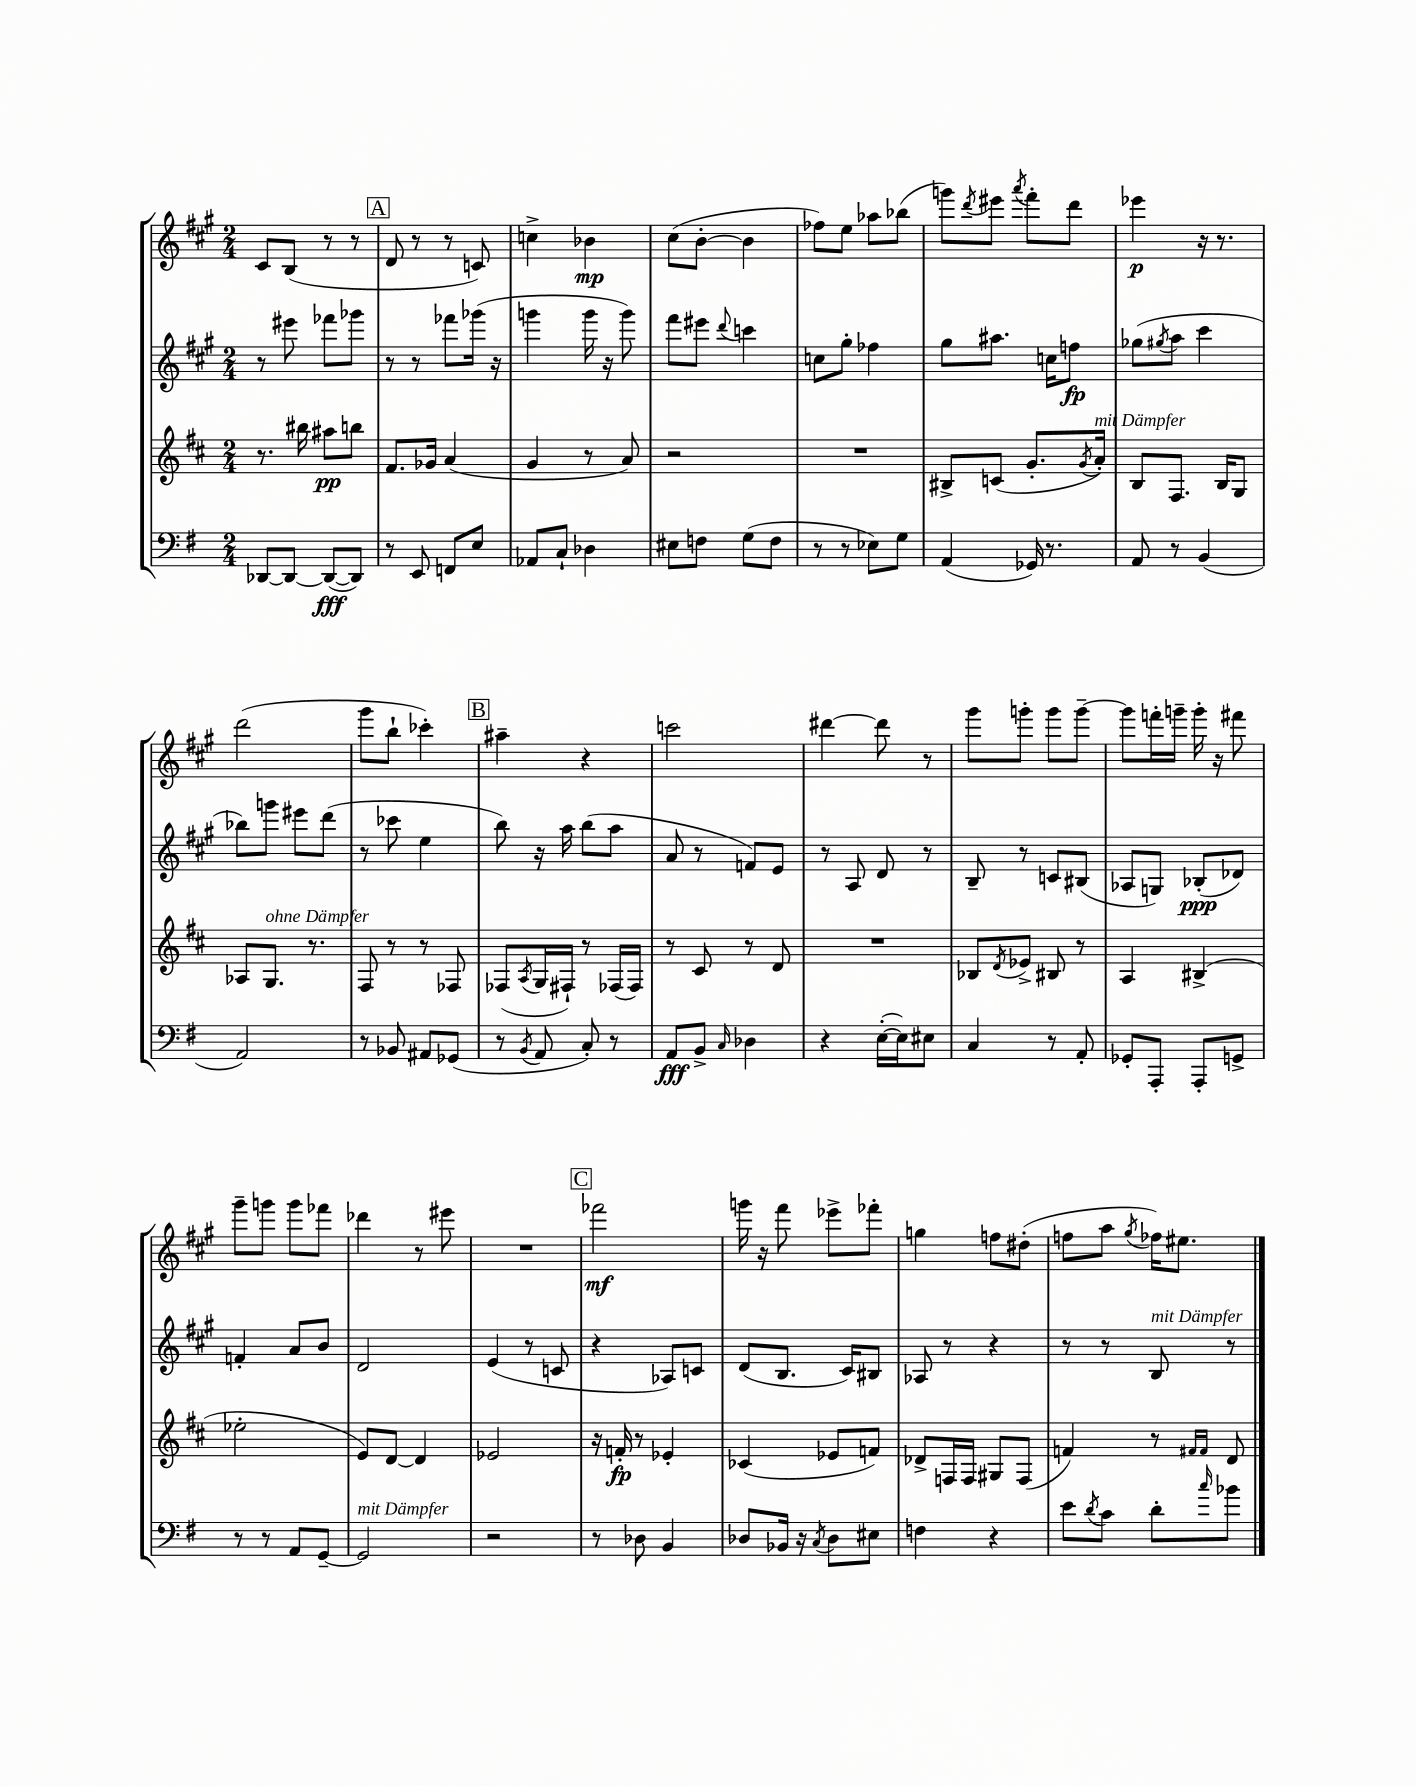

**kern	**dynam	**kern	**dynam	**kern	**dynam	**kern	**dynam
*part4	*part4	*part3	*part3	*part2	*part2	*part1	*part1
*staff4	*staff4	*staff3	*staff3	*staff2	*staff2	*staff1	*staff1
*clefF4	*	*clefG2	*	*clefG2	*	*clefG2	*
*k[f#]	*	*k[f#c#]	*	*k[f#c#g#]	*	*k[f#c#g#]	*
*M2/4	*	*M2/4	*	*M2/4	*	*M2/4	*
=14	=14	=14	=14	=14	=14	=14	=14
[8DD-X/L	.	8.r	.	8r	.	8c#/L	.
8DD-/J_	.	.	.	8eee#X\	.	(8B/J	.
.	.	16bb#X\	.	.	.	.	.
(8DD-/L_	fff	8aa#X\L	pp	8fff-X\L	.	8r	.
8DD-/J])	.	8bbn\J	.	8ggg-X\J	.	8r	.
!!LO:REH:place=s1:t=A
=15	=15	=15	=15	=15	=15	=15	=15
8r	.	8.f#/L	.	8r	.	8d/	.
8EE/	.	.	.	8r	.	8r	.
.	.	16g-X/Jk	.	.	.	.	.
8FFn/L	.	(4a/	.	8fff-X\L	.	8r	.
8E/J	.	.	.	(16ggg-X\Jk	.	8cn/)	.
.	.	.	.	16r	.	.	.
=16	=16	=16	=16	=16	=16	=16	=16
8AA-X/L	.	4g/	.	4gggn\	.	4ccn^\	.
8C`/J	.	.	.	.	.	.	.
4D-X\	.	8r	.	16ggg\	.	4b-X\	mp
.	.	.	.	16r	.	.	.
.	.	8a/)	.	8ggg\)	.	.	.
=17	=17	=17	=17	=17	=17	=17	=17
8E#X\L	.	2r	.	8fff#\L	.	(8cc#\L	.
8Fn\J	.	.	.	8eee#X\J	.	[8b'\J	.
.	.	.	.	8qqddd/	.	.	.
(8G\L	.	.	.	4cccn\	.	4b\]	.
8F\J	.	.	.	.	.	.	.
=18	=18	=18	=18	=18	=18	=18	=18
8r	.	2r	.	8ccn\L	.	8ff-X\L)	.
8r	.	.	.	8gg#'\J	.	8ee\J	.
8E-X\L)	.	.	.	4ff-X\	.	8aa-X\L	.
8G\J	.	.	.	.	.	(8bb-X\J	.
=19	=19	=19	=19	=19	=19	=19	=19
(4AA/	.	8B#X^/L	.	8gg#\L	.	8gggn\L)	.
.	.	.	.	.	.	8qddd/	.
.	.	(8cn/J	.	8.aa#X\J	.	8eee#X\J	.
.	.	.	.	.	.	8qaaa/	.
16GG-X/)	.	8.g'/L	.	.	.	8fff#'\L	.
8.r	.	.	.	16ccn\KL	.	.	.
.	.	.	.	8ffn\J	fp	8ddd\J	.
.	.	8qg/	.	.	.	.	.
!	!	!LO:TX:a:i:t=mit Dämpfer	!	!	!	!	!
.	.	16a'/Jk)	.	.	.	.	.
=20	=20	=20	=20	=20	=20	=20	=20
8AA/	.	8B/L	.	(8gg-X\L	.	4eee-X\	p
.	.	.	.	8qgg#X/	.	.	.
8r	.	8.F#/J	.	8aa\J	.	.	.
(4BB/	.	.	.	4ccc#\	.	16r	.
.	.	16B/KL	.	.	.	8.r	.
.	.	8G/J	.	.	.	.	.
!!LO:LB:g=z
=21	=21	=21	=21	=21	=21	=21	=21
2AA/)	.	8A-X/L	.	8bb-X\L)	.	(2ddd\	.
!	!	!LO:TX:a:i:t=ohne Dämpfer	!	!	!	!	!
.	.	8.G/J	.	8gggn\J	.	.	.
.	.	.	.	8eee#X\L	.	.	.
.	.	8.r	.	.	.	.	.
.	.	.	.	(8ddd\J	.	.	.
=22	=22	=22	=22	=22	=22	=22	=22
8r	.	8F#/	.	8r	.	8ggg#\L	.
8BB-X/	.	8r	.	8ccc-X\	.	8bb`\J	.
8AA#X/L	.	8r	.	4ee\	.	4ccc-X'\)	.
(8GG-X/J	.	8F-X/	.	.	.	.	.
!!LO:REH:place=s1:t=B
=23	=23	=23	=23	=23	=23	=23	=23
8r	.	(8F-X/L	.	8bb\)	.	4aa#X~\	.
8qBB/	.	8qA/	.	.	.	.	.
8AA/	.	16G/L	.	16r	.	.	.
.	.	16F#X`/JJ)	.	16aa\	.	.	.
8C'/)	.	8r	.	(8bb\L	.	4r	.
8r	.	(16F-X/LL	.	8aa\J	.	.	.
.	.	16F-/JJ)	.	.	.	.	.
=24	=24	=24	=24	=24	=24	=24	=24
8AA/L	fff	8r	.	8a/	.	2cccn\	.
8BB^/J	.	8c#/	.	8r	.	.	.
16qqC/	.	.	.	.	.	.	.
4D-X\	.	8r	.	8fn/L)	.	.	.
.	.	8d/	.	8e/J	.	.	.
=25	=25	=25	=25	=25	=25	=25	=25
4r	.	2r	.	8r	.	[4ddd#X\	.
.	.	.	.	8A/	.	.	.
([16E'\LL	.	.	.	8d/	.	8ddd#\]	.
16E\J])	.	.	.	.	.	.	.
8E#X\J	.	.	.	8r	.	8r	.
=26	=26	=26	=26	=26	=26	=26	=26
4C/	.	8B-X/L	.	8B~/	.	8ggg#\L	.
.	.	8qd/	.	.	.	.	.
.	.	8e-X^/J	.	8r	.	8gggn'\J	.
8r	.	8B#X/	.	8cn/L	.	8ggg\L	.
8AA'/	.	8r	.	(8B#X/J	.	[8ggg~\J	.
=27	=27	=27	=27	=27	=27	=27	=27
8GG-X'/L	.	4A/	.	8A-X/L	.	8ggg\L]	.
8AAA'/J	.	.	.	8Gn/J)	.	16fffn'\L	.
.	.	.	.	.	.	16gggn~\JJ	.
8AAA'/L	.	(4B#X^/	.	(8B-X'/L	ppp	16ggg'\	.
.	.	.	.	.	.	16r	.
8GGn^/J	.	.	.	8d-X/J)	.	8fff#X\	.
!!LO:LB:g=z
=28	=28	=28	=28	=28	=28	=28	=28
8r	.	2ee-X'\	.	4fn'/	.	8ggg#~\L	.
8r	.	.	.	.	.	8gggn\J	.
8AA/L	.	.	.	8a/L	.	8ggg\L	.
[8GG~/J	.	.	.	8b/J	.	8fff-X\J	.
=29	=29	=29	=29	=29	=29	=29	=29
!LO:TX:a:i:t=mit Dämpfer	!	!	!	!	!	!	!
2GG/]	.	8e/L)	.	2d/	.	4ddd-X\	.
.	.	[8d/J	.	.	.	.	.
.	.	4d/]	.	.	.	8r	.
.	.	.	.	.	.	8eee#X\	.
=30	=30	=30	=30	=30	=30	=30	=30
2r	.	2e-X/	.	(4e/	.	2r	.
.	.	.	.	8r	.	.	.
.	.	.	.	8cn/	.	.	.
!!LO:REH:place=s1:t=C
=31	=31	=31	=31	=31	=31	=31	=31
8r	.	16r	.	4r	.	2fff-X\	mf
.	.	16fn'/	fp	.	.	.	.
8D-X\	.	8r	.	.	.	.	.
4BB/	.	4e-X'/	.	8A-X/L)	.	.	.
.	.	.	.	8cn/J	.	.	.
=32	=32	=32	=32	=32	=32	=32	=32
8D-X/L	.	(4c-X/	.	(8d/L	.	16gggn\	.
.	.	.	.	.	.	16r	.
16BB-X/Jk	.	.	.	8.B/J	.	8fff#\	.
16r	.	.	.	.	.	.	.
8qC/	.	.	.	.	.	.	.
8D-\L	.	8e-X/L	.	.	.	8eee-X^\L	.
.	.	.	.	16c#/KL)	.	.	.
8E#X\J	.	8fn/J)	.	8B#X/J	.	8fff-X'\J	.
=33	=33	=33	=33	=33	=33	=33	=33
4Fn\	.	8d-X^/L	.	8A-X/	.	4ggn\	.
.	.	16Fn/L	.	8r	.	.	.
.	.	16F/JJ	.	.	.	.	.
4r	.	8G#X/L	.	4r	.	8ffn\L	.
.	.	(8F/J	.	.	.	(8dd#X'\J	.
=34	=34	=34	=34	=34	=34	=34	=34
8e\L	.	4fn/)	.	8r	.	8ffn\L	.
8qd/	.	.	.	.	.	.	.
8c\J	.	.	.	8r	.	8aa\J	.
.	.	.	.	.	.	8qgg#/	.
!	!	!	!	!LO:TX:a:i:t=mit Dämpfer	!	!	!
8d'\L	.	8r	.	8B/	.	16ff-X\KL)	.
.	.	.	.	.	.	8.ee#X\J	.
.	.	16qqf#X/LL	.	.	.	.	.
16qqcc/	.	16qqf#/JJ	.	.	.	.	.
8b-X\J	.	8d/	.	8r	.	.	.
==	==	==	==	==	==	==	==
*-	*-	*-	*-	*-	*-	*-	*-
